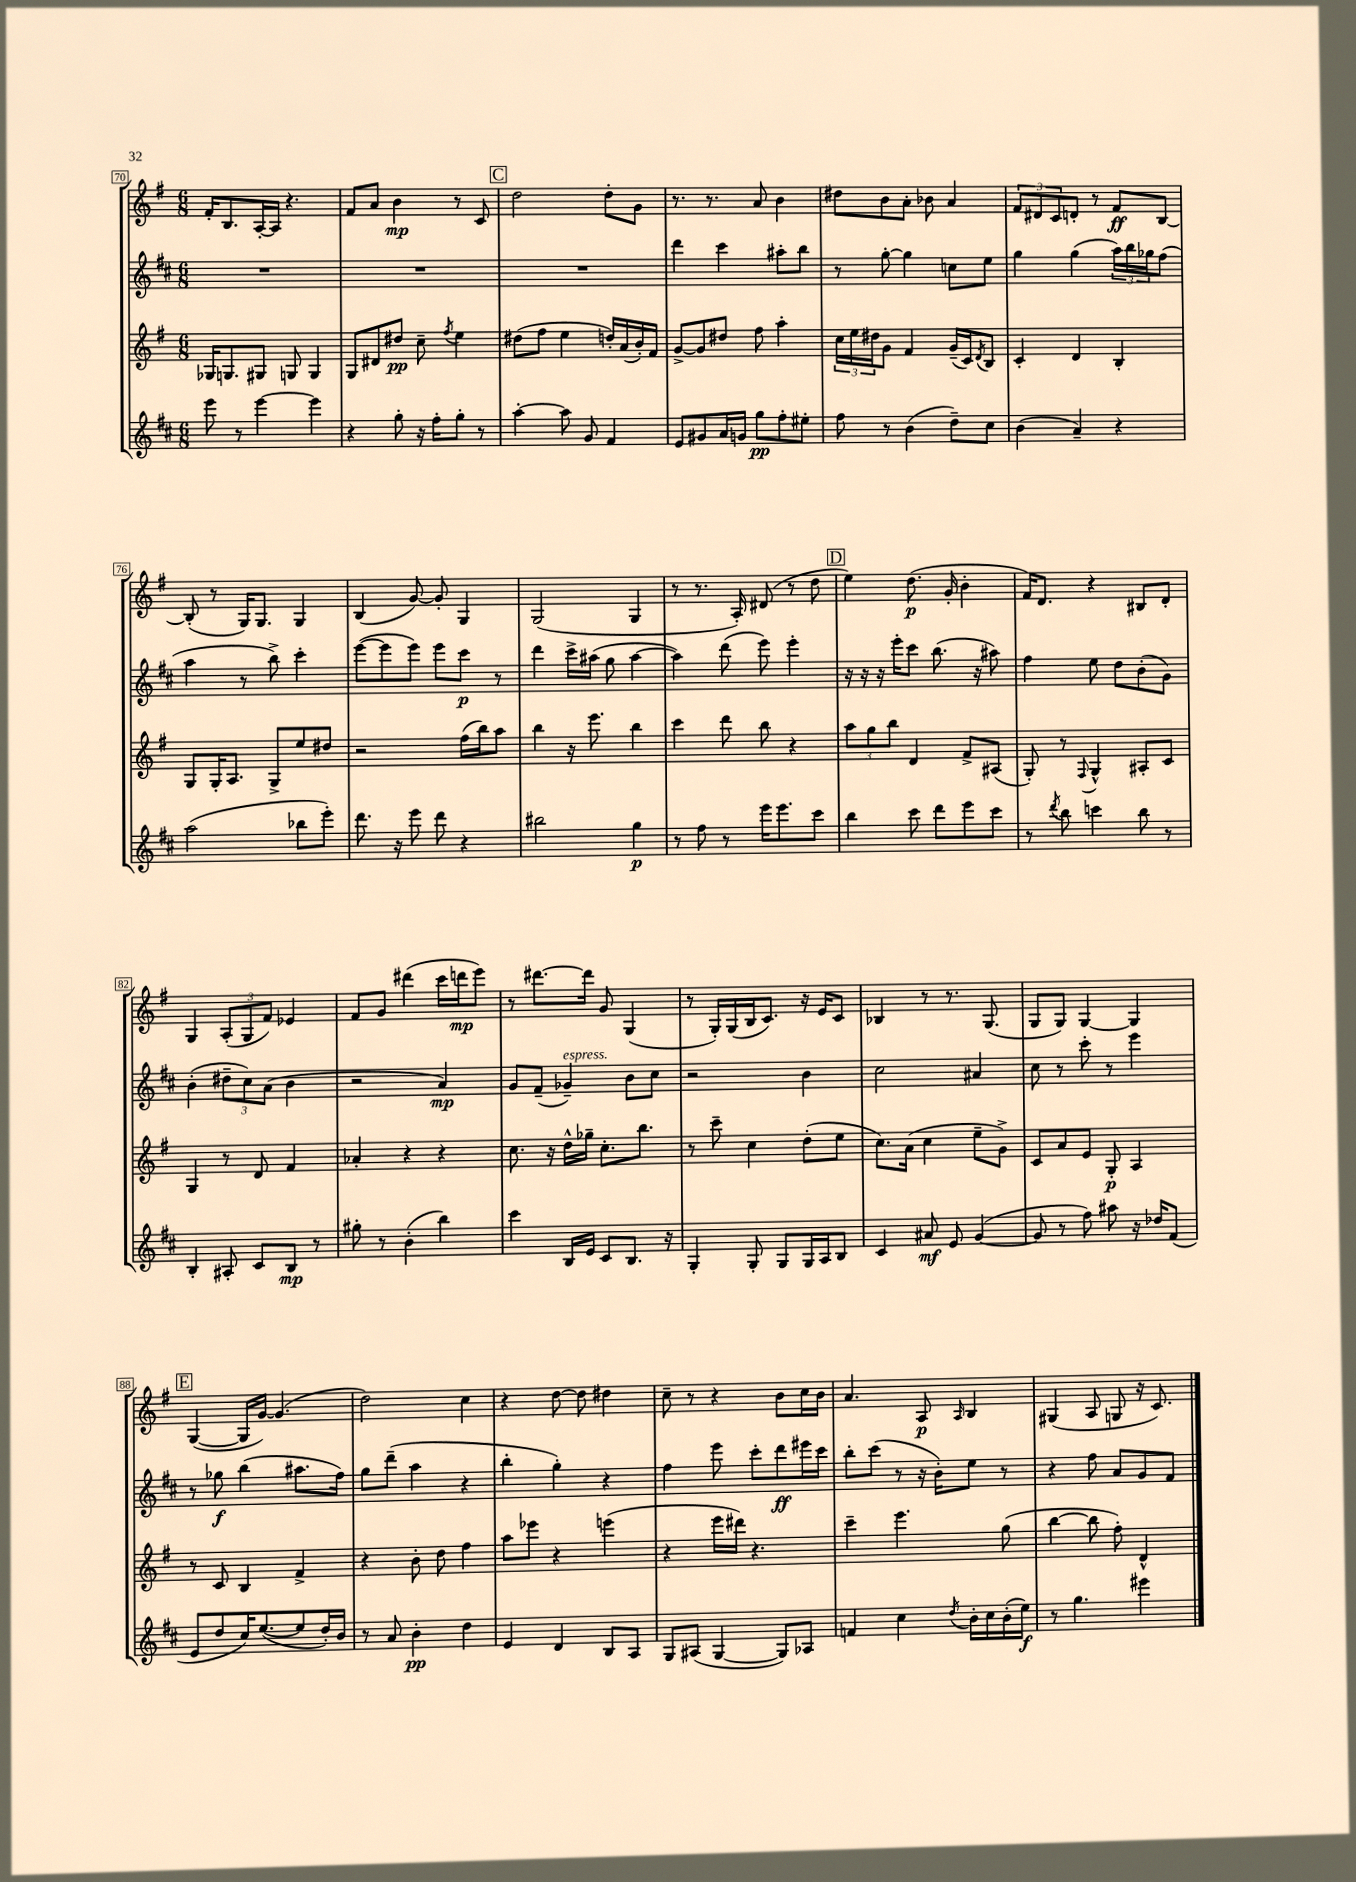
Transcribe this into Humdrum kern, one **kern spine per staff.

**kern	**dynam	**kern	**dynam	**kern	**dynam	**kern	**dynam
*part4	*part4	*part3	*part3	*part2	*part2	*part1	*part1
*staff4	*staff4	*staff3	*staff3	*staff2	*staff2	*staff1	*staff1
*clefG2	*	*clefG2	*	*clefG2	*	*clefG2	*
*k[f#c#]	*	*k[f#]	*	*k[f#c#]	*	*k[f#]	*
*M6/8	*	*M6/8	*	*M6/8	*	*M6/8	*
=70	=70	=70	=70	=70	=70	=70	=70
8eee\	.	16G-X/KL	.	2.r	.	16f#'/KL	.
.	.	8.Gn/	.	.	.	8.B/	.
8r	.	.	.	.	.	.	.
[4eee\	.	8G#X/J	.	.	.	[16A'/L	.
.	.	.	.	.	.	16A/JJ]	.
.	.	8Gn/	.	.	.	4.r	.
4eee\]	.	4G/	.	.	.	.	.
=71	=71	=71	=71	=71	=71	=71	=71
4r	.	8G/L	.	2.r	.	8f#/L	.
.	.	8d#X/	.	.	.	8a/J	.
8gg'\	.	8dd#X/J	pp	.	.	4b\	mp
16r	.	8cc~\	.	.	.	.	.
16ff#'\KL	.	.	.	.	.	.	.
.	.	8qff#/	.	.	.	.	.
8gg'\J	.	4ee\	.	.	.	8r	.
8r	.	.	.	.	.	8c/	.
!!LO:REH:place=s1:t=C
=72	=72	=72	=72	=72	=72	=72	=72
[4aa'\	.	(8dd#X\L	.	2.r	.	2dd\	.
.	.	8ff#\J	.	.	.	.	.
8aa\]	.	4ee\	.	.	.	.	.
8g/	.	.	.	.	.	.	.
4f#/	.	16ddn'/LL)	.	.	.	8dd'\L	.
.	.	(16a/	.	.	.	.	.
.	.	16b'/)	.	.	.	8g\J	.
.	.	16f#/JJ	.	.	.	.	.
=73	=73	=73	=73	=73	=73	=73	=73
8e/L	.	[8g^/L	.	4ddd\	.	8.r	.
8g#X/	.	8g/]	.	.	.	.	.
.	.	.	.	.	.	8.r	.
16a/L	.	8dd#X/J	.	4ccc#\	.	.	.
16gn/JJ	.	.	.	.	.	.	.
8gg\L	pp	8ff#\	.	.	.	8a/	.
8ff#'\	.	4aa'\	.	8aa#X'\L	.	4b\	.
8ee#X'\J	.	.	.	8bb\J	.	.	.
=74	=74	=74	=74	=74	=74	=74	=74
8ff#\	.	24cc\LL	.	8r	.	8dd#X\L	.
.	.	24ee\	.	.	.	.	.
.	.	24dd#X\J	.	.	.	.	.
8r	.	8g\J	.	[8gg'\	.	8b\	.
(4b\	.	4f#/	.	4gg\]	.	8a'\J	.
.	.	.	.	.	.	8b-X\	.
8dd~\L)	.	(16g~/LL	.	8ccn\L	.	4a/	.
.	.	16c/J)	.	.	.	.	.
.	.	8qd/	.	.	.	.	.
8cc#\J	.	8B/J	.	8ee\J	.	.	.
=75	=75	=75	=75	=75	=75	=75	=75
(4b\	.	4c'/	.	4gg\	.	12f#/L	.
.	.	.	.	.	.	12d#X/	.
.	.	.	.	.	.	12c/	.
4a~/)	.	4d/	.	(4gg\	.	8dn'/J	.
.	.	.	.	.	.	8r	.
4r	.	4B'/	.	24aa\LL)	.	8f#/L	ff
.	.	.	.	24bb\	.	.	.
.	.	.	.	24gg-X\J	.	.	.
.	.	.	.	(8ff#\J	.	[8B/J	.
!!LO:LB:g=z
=76	=76	=76	=76	=76	=76	=76	=76
(2aa\	.	8G/L	.	4aa\	.	(8B'/]	.
.	.	16G'/K	.	.	.	8r	.
.	.	8.A/J	.	.	.	.	.
.	.	.	.	8r	.	16G/KL)	.
.	.	.	.	.	.	8.G/J	.
.	.	8G^/L	.	8bb^\)	.	.	.
8bb-X\L	.	8ee/	.	4ccc#'\	.	4G/	.
8eee'\J)	.	8dd#X/J	.	.	.	.	.
=77	=77	=77	=77	=77	=77	=77	=77
8.ddd\	.	2r	.	([8eee\L	.	(4B/	.
.	.	.	.	8eee\]	.	.	.
16r	.	.	.	.	.	.	.
8eee\	.	.	.	8eee\J)	.	[8g/)	.
8ddd\	.	.	.	8eee\L	.	8g'/]	.
4r	.	(16ff#\LL	.	8ccc#\J	p	4G/	.
.	.	16bb\J)	.	.	.	.	.
.	.	8aa\J	.	8r	.	.	.
=78	=78	=78	=78	=78	=78	=78	=78
2bb#X\	.	4bb\	.	4ddd\	.	(2G/	.
.	.	16r	.	16ccc#^\LL	.	.	.
.	.	8.eee\	.	(16aa#X\JJ	.	.	.
.	.	.	.	8gg\	.	.	.
4gg\	p	4bb\	.	[4aa#\	.	4G/	.
=79	=79	=79	=79	=79	=79	=79	=79
8r	.	4ccc\	.	4aa#\])	.	8r	.
8ff#\	.	.	.	.	.	8.r	.
8r	.	8ddd\	.	(8ddd\	.	.	.
.	.	.	.	.	.	16A'/)	.
16eee\KL	.	8bb\	.	8eee\)	.	(8d#X/	.
8.eee\	.	.	.	.	.	.	.
.	.	4r	.	4eee'\	.	8r	.
8ccc#\J	.	.	.	.	.	8dd\	.
!!LO:REH:place=s1:t=D
=80	=80	=80	=80	=80	=80	=80	=80
4bb\	.	12aa\L	.	16r	.	4ee\)	.
.	.	.	.	16r	.	.	.
.	.	12gg\	.	.	.	.	.
.	.	.	.	16r	.	.	.
.	.	12bb\J	.	.	.	.	.
.	.	.	.	16eee'\KL	.	.	.
8ccc#\	.	4d/	.	8ccc#\J	.	(8.dd\	p
8ddd\L	.	.	.	(8.bb\	.	.	.
.	.	.	.	.	.	16g'/	.
8eee\	.	8f#^/L	.	.	.	4b'\	.
.	.	.	.	16r	.	.	.
8ccc#\J	.	(8A#X/J	.	8aa#X\)	.	.	.
=81	=81	=81	=81	=81	=81	=81	=81
8r	.	8G'/)	.	4ff#\	.	16f#/KL)	.
.	.	.	.	.	.	8.d/J	.
8qddd/	.	.	.	.	.	.	.
8bb\	.	8r	.	.	.	.	.
.	.	8qqF#/	.	.	.	.	.
4cccn\	.	4G^^/	.	8ee\	.	4r	.
.	.	.	.	8dd\L	.	.	.
8bb\	.	8A#X'/L	.	(8b'\	.	8B#X/L	.
8r	.	8c/J	.	8g\J)	.	8d'/J	.
!!LO:LB:g=z
=82	=82	=82	=82	=82	=82	=82	=82
4B'/	.	4G/	.	(4b'\	.	4G/	.
8A#X'/	.	8r	.	12dd#X~\L	.	(12A'/L	.
.	.	.	.	12cc#\)	.	12G/	.
8c#/L	.	8d/	.	.	.	.	.
.	.	.	.	(12a\J	.	12f#/J)	.
8B/J	mp	4f#/	.	4b\	.	4e-X/	.
8r	.	.	.	.	.	.	.
=83	=83	=83	=83	=83	=83	=83	=83
8gg#X'\	.	4a-X'/	.	2r	.	8f#/L	.
8r	.	.	.	.	.	8g/J	.
(4b'\	.	4r	.	.	.	(4ddd#X\	.
4bb\)	.	4r	.	4a/)	mp	16ccc\LL	.
.	.	.	.	.	.	16dddn\J	mp
.	.	.	.	.	.	8eee\J)	.
=84	=84	=84	=84	=84	=84	=84	=84
4ccc#\	.	8.cc\	.	8g/L	.	8r	.
.	.	.	.	(8f#~/J	.	[8.ddd#X\L	.
.	.	16r	.	.	.	.	.
!	!	!	!	!LO:TX:a:i:t=espress.	!	!	!
16B/LL	.	16dd^^\LL	.	4g-X~/)	.	.	.
16e/JJ	.	16gg-X~\JJ	.	.	.	16ddd#\Jk]	.
8c#/L	.	8.cc'\L	.	.	.	8g/	.
8.B/J	.	.	.	8b\L	.	(4G/	.
.	.	8.bb\J	.	.	.	.	.
.	.	.	.	8cc#\J	.	.	.
16r	.	.	.	.	.	.	.
=85	=85	=85	=85	=85	=85	=85	=85
4G'/	.	8r	.	2r	.	8r	.
.	.	8ccc~\	.	.	.	16G'/LL)	.
.	.	.	.	.	.	(16G/	.
8G'/	.	4cc\	.	.	.	16B/J	.
.	.	.	.	.	.	8.c/J)	.
8G/L	.	.	.	.	.	.	.
16G/L	.	(8dd'\L	.	4b\	.	16r	.
16A/J	.	.	.	.	.	16e/KL	.
8B/J	.	8ee\J	.	.	.	8c/J	.
=86	=86	=86	=86	=86	=86	=86	=86
4c#/	.	8.cc\L)	.	2cc#\	.	4B-X/	.
.	.	(16a\Jk	.	.	.	.	.
8a#X/	mf	4cc\	.	.	.	8r	.
8e/	.	.	.	.	.	8.r	.
([4g/	.	8ee~\L	.	4a#X/	.	.	.
.	.	.	.	.	.	(8.G/	.
.	.	8g^\J)	.	.	.	.	.
=87	=87	=87	=87	=87	=87	=87	=87
8g/]	.	8c/L	.	8cc#\	.	8G/L	.
8r	.	8a/	.	8r	.	8G/J)	.
8ff#\)	.	8e/J	.	8ccc#'\	.	[4G/	.
8aa#X\	.	8G'/	p	8r	.	.	.
16r	.	4A/	.	4eee\	.	4G/]	.
16dd-X/KL	.	.	.	.	.	.	.
(8f#/J	.	.	.	.	.	.	.
!!LO:LB:g=z
!!LO:REH:place=s1:t=E
=88	=88	=88	=88	=88	=88	=88	=88
8e/L	.	8r	.	8r	.	([4G/	.
8dd/	.	8c/	.	8gg-X\	f	.	.
16cc#/K)	.	4B/	.	(4bb\	.	16G/LL]	.
([8.ee/	.	.	.	.	.	[16g/JJ)	.
.	.	.	.	.	.	(4.g/]	.
8ee/]	.	4f#^/	.	8.aa#X\L	.	.	.
16dd'/L)	.	.	.	.	.	.	.
16b/JJ	.	.	.	16ff#\Jk)	.	.	.
=89	=89	=89	=89	=89	=89	=89	=89
8r	.	4r	.	8gg\L	.	2dd\)	.
8a/	.	.	.	(8ddd~\J	.	.	.
4b'\	pp	8b'\	.	4aa\	.	.	.
.	.	8dd\	.	.	.	.	.
4dd\	.	4ff#\	.	4r	.	4cc\	.
=90	=90	=90	=90	=90	=90	=90	=90
4e/	.	8aa\L	.	4bb'\	.	4r	.
.	.	8eee-X\J	.	.	.	.	.
4d/	.	4r	.	4gg'\)	.	[8dd\	.
.	.	.	.	.	.	8dd\]	.
8B/L	.	(4eeen\	.	4r	.	4dd#X\	.
8A/J	.	.	.	.	.	.	.
=91	=91	=91	=91	=91	=91	=91	=91
8G/L	.	4r	.	4ff#\	.	8cc~\	.
(8A#X/J	.	.	.	.	.	8r	.
[4G/	.	16eee\LL	.	8eee\	.	4r	.
.	.	16ddd#X\JJ)	.	.	.	.	.
.	.	4.r	.	8ccc#'\L	.	.	.
8G/L])	.	.	.	8ddd\	ff	8b\L	.
8A-X/J	.	.	.	16eee#X\L	.	16cc\L	.
.	.	.	.	16ccc#\JJ	.	16b\JJ	.
=92	=92	=92	=92	=92	=92	=92	=92
4fn/	.	4ccc~\	.	8bb'\L	.	4.a/	.
.	.	.	.	(8ccc#\J	.	.	.
4cc#\	.	4.eee\	.	8r	.	.	.
.	.	.	.	16r	.	8A/	p
.	.	.	.	16b'\KL)	.	.	.
8qdd/	.	.	.	.	.	16qqA/	.
16b'\LL	.	.	.	8ee\J	.	4B/	.
16cc#\	.	.	.	.	.	.	.
(16b'\	.	(8gg\	.	8r	.	.	.
16ee\JJ)	f	.	.	.	.	.	.
=93	=93	=93	=93	=93	=93	=93	=93
8r	.	[4bb\	.	4r	.	(4G#X/	.
4.gg\	.	.	.	.	.	.	.
.	.	8bb\]	.	8ff#\	.	8A/	.
.	.	8ff#'\)	.	8a/L	.	8Gn/	.
4eee#X\	.	4d^^/	.	8g/	.	16r	.
.	.	.	.	.	.	8.c/)	.
.	.	.	.	8f#/J	.	.	.
==	==	==	==	==	==	==	==
*-	*-	*-	*-	*-	*-	*-	*-
